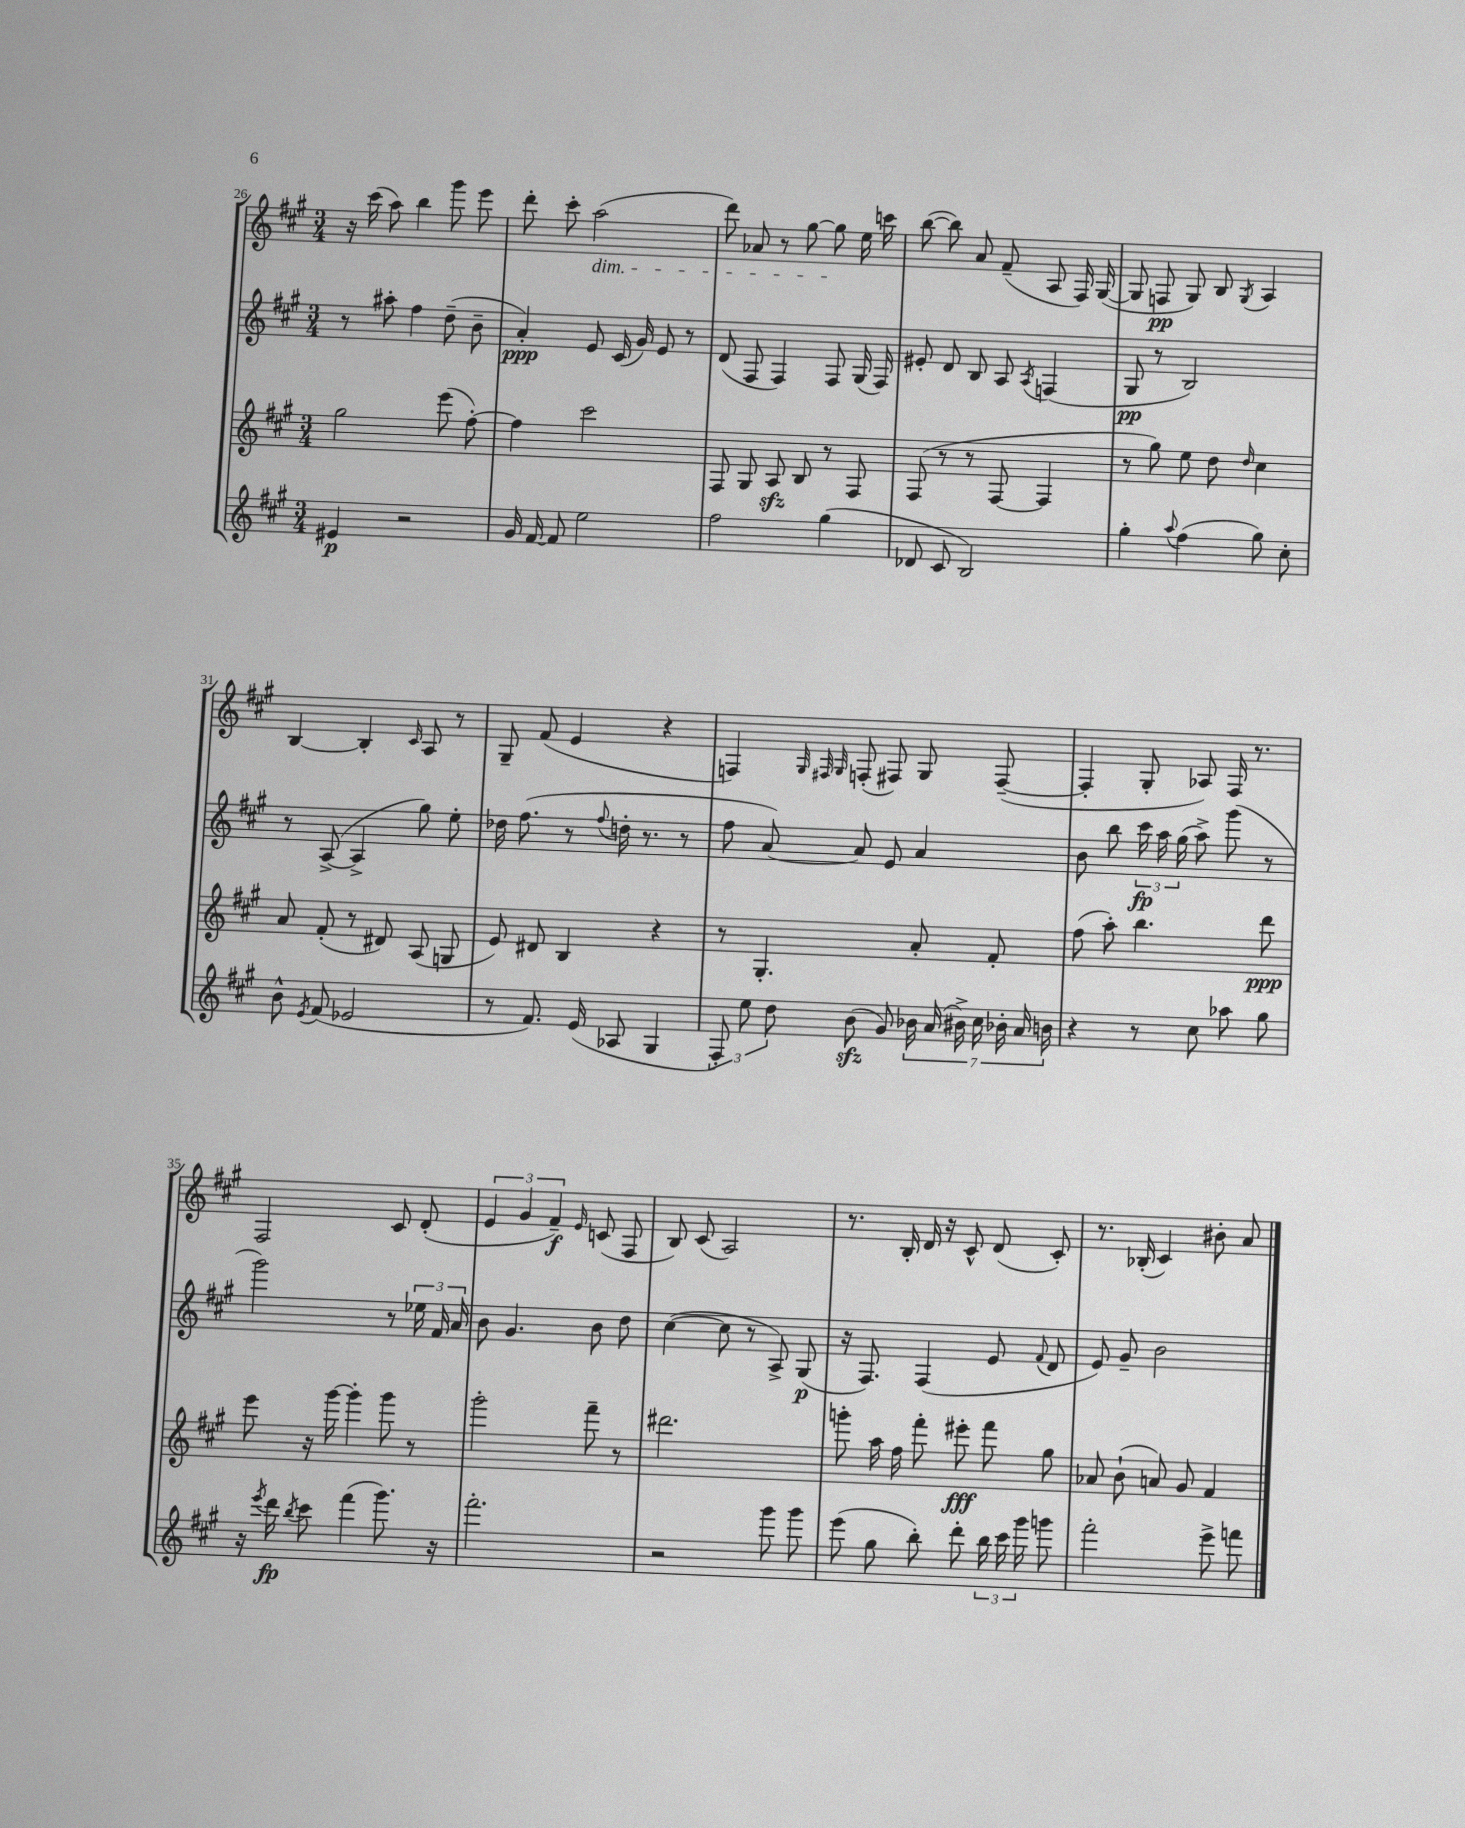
<<
\new StaffGroup <<
\new Staff = "s0" {
    \clef treble \key a \major \numericTimeSignature \time 3/4
    \autoBeamOff r16 cis'''16( a''8) b''4 gis'''8 e'''8 |
    d'''8-. cis'''8-. a''2\dim( |
    d'''8) aes'8 r8 gis''8~ gis''8\! e''16 c'''16 |
    b''8~( b''8) a'8 fis'8--( a8 fis16) gis16~( |
    gis8 f8\pp gis8) b8 \acciaccatura { gis8 } a4 |
    b4~ b4-. \grace { cis'16 } a8 r8 |
    gis8-- fis'8( e'4 r4 |
    f4) \grace { gis32 fis32 gis32 } f8-.( fis8) gis8 fis8~--( |
    fis4-. gis8-. aes8) fis16 r8. |
    fis2 cis'8 d'8-.( |
    \tuplet 3/2 { e'4 gis'4 fis'4--\f) } \grace { e'16 } c'8( fis8 |
    b8) cis'8( a2) |
    r8. b16-. d'16 r16 cis'8-^ d'8( cis'8-.) |
    r8. bes16-.( cis'4) bis'8-. a'8 \bar "|." |
}
\new Staff = "s1" {
    \clef treble \key a \major \numericTimeSignature \time 3/4
    \autoBeamOff r8 ais''8-. fis''4 d''8--( b'8-- |
    a'4-.\ppp) e'8 cis'16( gis'16) e'8 r8 |
    d'8( fis8 fis4) fis8 gis16( fis16) |
    eis'8-. d'8 b8 a8 \acciaccatura { a8 } f4( |
    gis8\pp r8 b2) |
    r8 a8~->( a4-> gis''8) e''8-. |
    des''16 fis''8.( r8 \appoggiatura { fis''8 } d''16-. r8. r8 |
    fis''8 a'8~) a'8 e'8 a'4 |
    b'8 b''8 \tuplet 3/2 { cis'''16\fp a''16 gis''16( } a''8->) gis'''8( r8 |
    gis'''2) r8 \tuplet 3/2 { ees''16 fis'16 a'16 } |
    b'8 gis'4. b'8 d''8 |
    cis''4~( cis''8 r8 a8->) gis8\p( |
    r16 fis8.) fis4( e'8 \appoggiatura { fis'8 } d'8 |
    e'8) gis'8-- b'2 \bar "|." |
}
\new Staff = "s2" {
    \clef treble \key a \major \numericTimeSignature \time 3/4
    \autoBeamOff gis''2 e'''8( fis''8~-.) |
    fis''4 cis'''2 |
    fis8 gis8 a8\sfz b8 r8 fis8 |
    fis8( r8 r8 fis8~ fis4 |
    r8 gis''8) e''8 d''8 \grace { d''16 } cis''4 |
    a'8 fis'8-.( r8 dis'8) a8( g8 |
    e'8) dis'8 b4 r4 |
    r8 gis4.-. a'8-. fis'8-. |
    fis''8( a''8-.) b''4. d'''8\ppp |
    e'''8 r16 gis'''16~ gis'''4-. gis'''8 r8 |
    gis'''2-. fis'''8-- r8 |
    dis'''2. |
    g'''8-. a''16 fis''16 fis'''8-. eis'''8-.\fff fis'''8 gis''8 |
    aes'8 b'8-!( a'8) gis'8 fis'4 \bar "|." |
}
\new Staff = "s3" {
    \clef treble \key a \major \numericTimeSignature \time 3/4
    \autoBeamOff eis'4\p r2 |
    gis'16 fis'16~ fis'8 e''2 |
    fis''2 gis''4( |
    des'8 cis'8 b2) |
    gis''4-. \appoggiatura { a''8 } fis''4( gis''8) cis''8-. |
    b'8-^ \acciaccatura { e'8 } fis'8( ees'2 |
    r8 fis'8.) e'16( aes8 gis4 |
    \tuplet 3/2 { fis8-.) e''8 d''8 } b'8\sfz( gis'8) \tuplet 7/4 { bes'16 a'16( bis'16->) cis''16 bes'16-. a'16 b'16 } |
    r4 r8 cis''8 aes''8 gis''8 |
    r16 \acciaccatura { e'''8 } d'''16\fp \acciaccatura { b''8 } cis'''8 fis'''4( gis'''8.) r16 |
    fis'''2.-. |
    r2 gis'''8 gis'''8 |
    e'''8( gis''8 b''8-.) d'''8-. \tuplet 3/2 { b''16 cis'''16 gis'''16 } g'''8 |
    fis'''2-. e'''8-> f'''8 \bar "|." |
}
>>
>>
\layout { \context { \Score currentBarNumber = #26 } }
